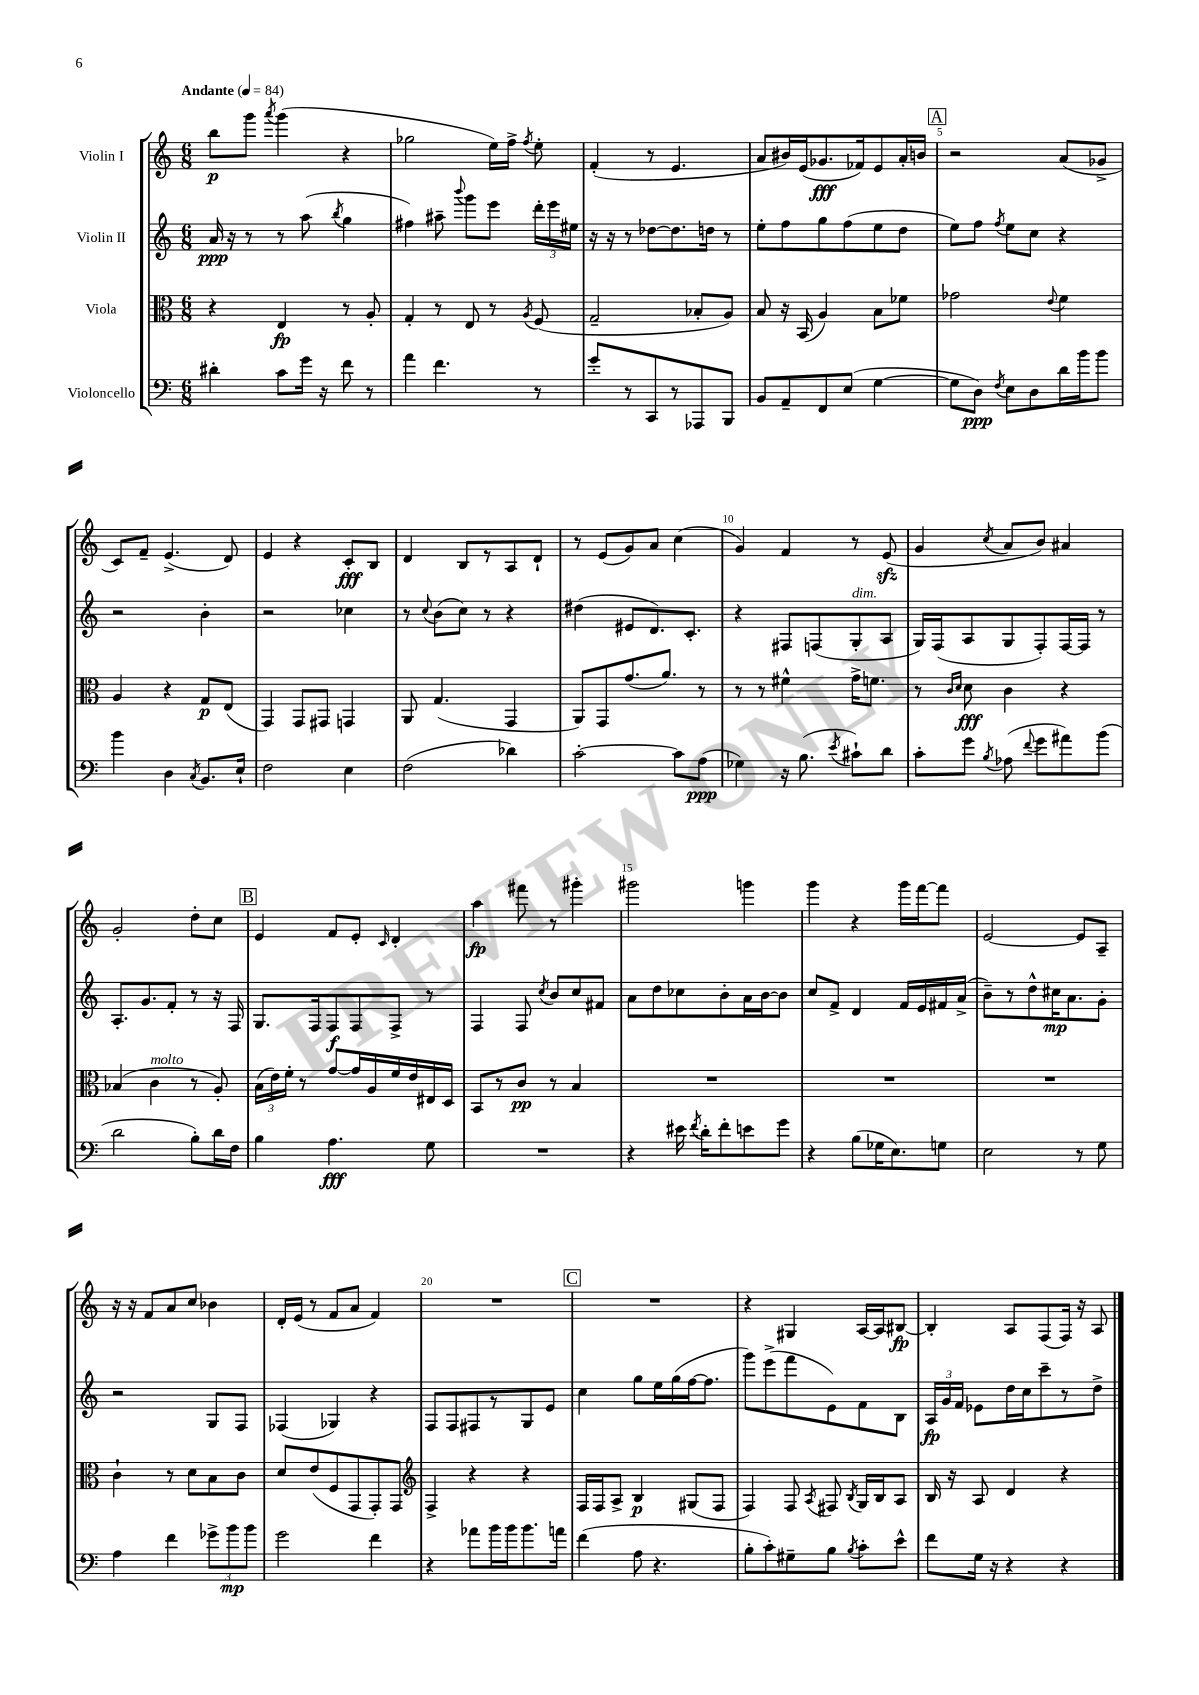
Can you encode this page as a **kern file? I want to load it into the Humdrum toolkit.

**kern	**dynam	**kern	**dynam	**kern	**dynam	**kern	**dynam
*part4	*part4	*part3	*part3	*part2	*part2	*part1	*part1
*staff4	*staff4	*staff3	*staff3	*staff2	*staff2	*staff1	*staff1
*I"Violoncello	*	*I"Viola	*	*I"Violin II	*	*I"Violin I	*
*clefF4	*	*clefC3	*	*clefG2	*	*clefG2	*
*k[]	*	*k[]	*	*k[]	*	*k[]	*
*M6/8	*	*M6/8	*	*M6/8	*	*M6/8	*
*MM84	*	*MM84	*	*MM84	*	*MM84	*
=1	=1	=1	=1	=1	=1	=1	=1
!	!	!	!	!	!	!LO:TX:a:B:t=Andante	!
4d#X'\	.	4r	.	16a/	ppp	8bb\L	p
.	.	.	.	16r	.	.	.
.	.	.	.	8r	.	8ggg\J	.
.	.	.	.	.	.	8qaaa/	.
8c\L	.	4E/	fp	8r	.	(4ggg\	.
16g\Jk	.	.	.	(8aa\	.	.	.
16r	.	.	.	.	.	.	.
.	.	.	.	8qbb/	.	.	.
8f\	.	8r	.	4gg\	.	4r	.
8r	.	8A'/	.	.	.	.	.
=2	=2	=2	=2	=2	=2	=2	=2
4a\	.	4G'/	.	4ff#X\)	.	2gg-X\	.
4.f\	.	8r	.	8aa#X~\	.	.	.
.	.	.	.	8qqbbb/	.	.	.
.	.	8E/	.	8ggg\L	.	.	.
.	.	8r	.	8eee\J	.	16ee\LL)	.
.	.	.	.	.	.	16ff^\JJ	.
.	.	8qA/	.	.	.	8qff/	.
8r	.	(8F/	.	24ddd'\LL	.	8ee'\	.
.	.	.	.	24eee\	.	.	.
.	.	.	.	24ee#X\JJ	.	.	.
=3	=3	=3	=3	=3	=3	=3	=3
8g'/L	.	2G~/	.	16r	.	(4f'/	.
.	.	.	.	16r	.	.	.
8r	.	.	.	8r	.	.	.
8CC/	.	.	.	[8dd-X\L	.	8r	.
8r	.	.	.	8.dd-\]	.	4.e/	.
8AAA-X/	.	8B-X'/L	.	.	.	.	.
.	.	.	.	16ddn\Jk	.	.	.
8BBB/J	.	8A/J)	.	8r	.	.	.
=4	=4	=4	=4	=4	=4	=4	=4
8BB/L	.	8B/	.	8ee'\L	.	8a/L	.
8AA~/	.	16r	.	8ff\	.	16b#X/L)	.
.	.	(16BB/	.	.	.	(16e/J	.
8FF/	.	4A/)	.	8gg\	.	8.g-X/	fff
(8E/J	.	.	.	(8ff\	.	.	.
.	.	.	.	.	.	16f-X/k)	.
[4G\	.	8B\L	.	8ee\	.	8e/	.
.	.	8f-X\J	.	8dd\J	.	16a'/L	.
.	.	.	.	.	.	16bn/JJ	.
!!LO:REH:place=s1:t=A
=5	=5	=5	=5	=5	=5	=5	=5
8G\L]	.	2g-X\	.	8ee\L)	.	2r	.
8D\J)	ppp	.	.	8ff\J	.	.	.
8qF/	.	.	.	8qff/	.	.	.
8E\L	.	.	.	8ee\L	.	.	.
8D\	.	.	.	8cc\J	.	.	.
.	.	8qqe/	.	.	.	.	.
16d\L	.	4f\	.	4r	.	(8a/L	.
16b\J	.	.	.	.	.	.	.
8b\J	.	.	.	.	.	8g-X^/J	.
!!LO:LB:g=z
=6	=6	=6	=6	=6	=6	=6	=6
4b\	.	4A/	.	2r	.	8c/L)	.
.	.	.	.	.	.	8f~/J	.
4D\	.	4r	.	.	.	(4.e^/	.
8qC/	.	.	.	.	.	.	.
8.BB/L	.	8G/L	p	4b'\	.	.	.
.	.	(8E/J	.	.	.	8d/)	.
16E`/Jk	.	.	.	.	.	.	.
=7	=7	=7	=7	=7	=7	=7	=7
2F\	.	4GG/)	.	2r	.	4e/	.
.	.	8GG/L	.	.	.	4r	.
.	.	8GG#X/J	.	.	.	.	.
4E\	.	4GGn/	.	4cc-X\	.	8c'/L	fff
.	.	.	.	.	.	8B/J	.
=8	=8	=8	=8	=8	=8	=8	=8
(2F\	.	8AA/	.	8r	.	4d/	.
.	.	.	.	8qqcc/	.	.	.
.	.	(4.G/	.	(8b\L	.	.	.
.	.	.	.	8cc\J)	.	8B/L	.
.	.	.	.	8r	.	8r	.
4d-X\)	.	4GG/	.	4r	.	8A/	.
.	.	.	.	.	.	8d`/J	.
=9	=9	=9	=9	=9	=9	=9	=9
[2c'\	.	8AA/L)	.	(4dd#X\	.	8r	.
.	.	8GG/	.	.	.	(8e/L	.
.	.	(8.g/	.	8e#X/L	.	8g/)	.
.	.	.	.	8.d/)	.	8a/J	.
.	.	8.a/J)	.	.	.	.	.
8c\L]	.	.	.	.	.	(4cc\	.
.	.	.	.	8.c'/J	.	.	.
(8A\J	ppp	8r	.	.	.	.	.
=10	=10	=10	=10	=10	=10	=10	=10
4G-X\)	.	8r	.	4r	.	4g/)	.
.	.	8r	.	.	.	.	.
16r	.	4f#X^^\	.	8F#X/L	.	4f/	.
(8.B\	.	.	.	.	.	.	.
.	.	.	.	(8Fn/	.	.	.
8qe/	.	.	.	.	.	.	.
!	!	!	!	!LO:TX:a:i:t=dim.	!	!	!
8c#X`\L)	.	16g^\KL	.	8G'/	.	8r	.
.	.	8.fn\J	.	.	.	.	.
8d\J	.	.	.	8A/J	.	(8ezz/	.
=11	=11	=11	=11	=11	=11	=11	=11
8c'\L	.	8r	.	16G/LL)	.	4g/	.
.	.	.	.	(16F/J	.	.	.
.	.	16qqc/LL	.	.	.	.	.
.	.	16qqd/JJ	.	.	.	.	.
8g\J	.	8d\	fff	8A/	.	.	.
8qB/	.	.	.	.	.	8qcc/	.
(8A-X\	.	4c\	.	8G/	.	8a/L	.
8qqf/	.	.	.	.	.	.	.
8g\L	.	.	.	8F'/)	.	8b/J)	.
8a#X\)	.	4r	.	[16F/L	.	4a#X/	.
.	.	.	.	16F/JJ]	.	.	.
(8b\J	.	.	.	8r	.	.	.
!!LO:LB:g=z
=12	=12	=12	=12	=12	=12	=12	=12
2d\	.	(4B-X/	.	8.A'/L	.	2g'/	.
.	.	.	.	8.g/	.	.	.
!	!	!LO:TX:a:i:t=molto	!	!	!	!	!
.	.	4c\	.	.	.	.	.
.	.	.	.	8f'/J	.	.	.
8B'\L)	.	8r	.	8r	.	8dd'\L	.
16d\L	.	8A'/)	.	16r	.	8cc\J	.
16F\JJ	.	.	.	16F/	.	.	.
!!LO:REH:place=s1:t=B
=13	=13	=13	=13	=13	=13	=13	=13
4B\	.	(24B\LL	.	8.G/L	.	4e/	.
.	.	24e\)	.	.	.	.	.
.	.	24f'\JJ	.	.	.	.	.
.	.	8r	.	.	.	.	.
.	.	.	.	16F/k	.	.	.
4.A\	fff	[8g/L	.	8F/	f	8f/L	.
.	.	16g/L]	.	8F/	.	8e'/J	.
.	.	16A/	.	.	.	.	.
.	.	.	.	.	.	16qqc/	.
.	.	16f/	.	8F^/J	.	4d'/	.
.	.	16e/	.	.	.	.	.
8G\	.	16E#X/	.	8r	.	.	.
.	.	16D/JJ	.	.	.	.	.
=14	=14	=14	=14	=14	=14	=14	=14
2.r	.	8BB/L	.	4F/	.	4aa\	fp
.	.	8r	.	.	.	.	.
.	.	8c/J	pp	8F/	.	8fff#X\	.
.	.	.	.	8qcc/	.	.	.
.	.	8r	.	8b/L	.	8r	.
.	.	4B/	.	8cc/	.	4ggg#X'\	.
.	.	.	.	8f#X/J	.	.	.
=15	=15	=15	=15	=15	=15	=15	=15
4r	.	2.r	.	8a\L	.	2ggg#X\	.
.	.	.	.	8dd\	.	.	.
16e#X\	.	.	.	8cc-X\	.	.	.
8qf/	.	.	.	.	.	.	.
16d'\KL	.	.	.	.	.	.	.
8f'\	.	.	.	8b'\	.	.	.
8en\	.	.	.	16a\L	.	4gggn\	.
.	.	.	.	[16b\J	.	.	.
8g\J	.	.	.	8b\J]	.	.	.
=16	=16	=16	=16	=16	=16	=16	=16
4r	.	2.r	.	8cc/L	.	4ggg\	.
.	.	.	.	8f^/J	.	.	.
(8B\L	.	.	.	4d/	.	4r	.
16G-X\K	.	.	.	.	.	.	.
8.E\)	.	.	.	.	.	.	.
.	.	.	.	16f/LL	.	16ggg\LL	.
.	.	.	.	16e/	.	[16fff\J	.
8Gn\J	.	.	.	16f#X/	.	8fff\J]	.
.	.	.	.	(16a^/JJ	.	.	.
=17	=17	=17	=17	=17	=17	=17	=17
2E\	.	2.r	.	8b~\L)	.	[2e/	.
.	.	.	.	8r	.	.	.
.	.	.	.	8dd^^\	.	.	.
.	.	.	.	16cc#X\K	mp	.	.
.	.	.	.	8.a\	.	.	.
8r	.	.	.	.	.	8e/L]	.
8G\	.	.	.	8g'\J	.	8A~/J	.
!!LO:LB:g=z
=18	=18	=18	=18	=18	=18	=18	=18
4A\	.	4c`\	.	2r	.	16r	.
.	.	.	.	.	.	16r	.
.	.	.	.	.	.	8f/L	.
4f\	.	8r	.	.	.	8a/	.
.	.	8d\L	.	.	.	8cc/J	.
12g-X^\L	.	8B\	.	8G/L	.	4b-X\	.
12b\	mp	.	.	.	.	.	.
.	.	8c\J	.	8F/J	.	.	.
12b\J	.	.	.	.	.	.	.
=19	=19	=19	=19	=19	=19	=19	=19
2g\	.	8d/L	.	(4F-X/	.	16d'/LL	.
.	.	.	.	.	.	(16e/JJ	.
.	.	(8e/	.	.	.	8r	.
.	.	8F/	.	4G-X/)	.	8f/L	.
.	.	8GG/	.	.	.	8a/J	.
4f\	.	8GG'/)	.	4r	.	4f/)	.
.	.	8GG/J	.	.	.	.	.
=20	=20	=20	=20	=20	=20	=20	=20
*	*	*clefG2	*	*	*	*	*
4r	.	4F^/	.	8F/L	.	2.r	.
.	.	.	.	8F/	.	.	.
8a-X\L	.	4r	.	8F#X/	.	.	.
16b\L	.	.	.	8r	.	.	.
16b\J	.	.	.	.	.	.	.
8.b\	.	4r	.	8G/	.	.	.
.	.	.	.	8e/J	.	.	.
16an\Jk	.	.	.	.	.	.	.
!!LO:REH:place=s1:t=C
=21	=21	=21	=21	=21	=21	=21	=21
(4f\	.	16F/LL	.	4cc\	.	2.r	.
.	.	16F/J	.	.	.	.	.
.	.	8A^/J	.	.	.	.	.
8A\	.	4B/	p	8gg\L	.	.	.
4.r	.	.	.	16ee\L	.	.	.
.	.	.	.	(16gg\	.	.	.
.	.	(8G#X/L	.	[16ff\J	.	.	.
.	.	.	.	8.ff\J]	.	.	.
.	.	8F/J	.	.	.	.	.
=22	=22	=22	=22	=22	=22	=22	=22
8B'\L	.	4F/)	.	8ggg\L)	.	4r	.
8c'\)	.	.	.	(8eee^\	.	.	.
8G#X~\	.	8F/	.	8fff\	.	4G#X/	.
.	.	8qA/	.	.	.	.	.
8B\J	.	8F#X/	.	8e\)	.	.	.
8qB/	.	8qB/	.	.	.	.	.
8c'\L	.	16G/LL	.	8f\	.	[16A/LL	.
.	.	16B/J	.	.	.	16A/J]	.
8e^^\J	.	8A/J	.	8B\J	.	[8B#X/J	fp
=23	=23	=23	=23	=23	=23	=23	=23
8f\L	.	16B/	.	24A/LL	fp	4B#'/]	.
.	.	.	.	24g/	.	.	.
.	.	16r	.	.	.	.	.
.	.	.	.	24f/JJ	.	.	.
16G\Jk	.	8A/	.	8e-X\L	.	.	.
16r	.	.	.	.	.	.	.
4r	.	4d/	.	16dd\L	.	8A/L	.
.	.	.	.	16cc\J	.	.	.
.	.	.	.	8ccc~\	.	(8F/	.
4r	.	4r	.	8r	.	16F/Jk)	.
.	.	.	.	.	.	16r	.
.	.	.	.	8dd^\J	.	8A/	.
==	==	==	==	==	==	==	==
*-	*-	*-	*-	*-	*-	*-	*-
